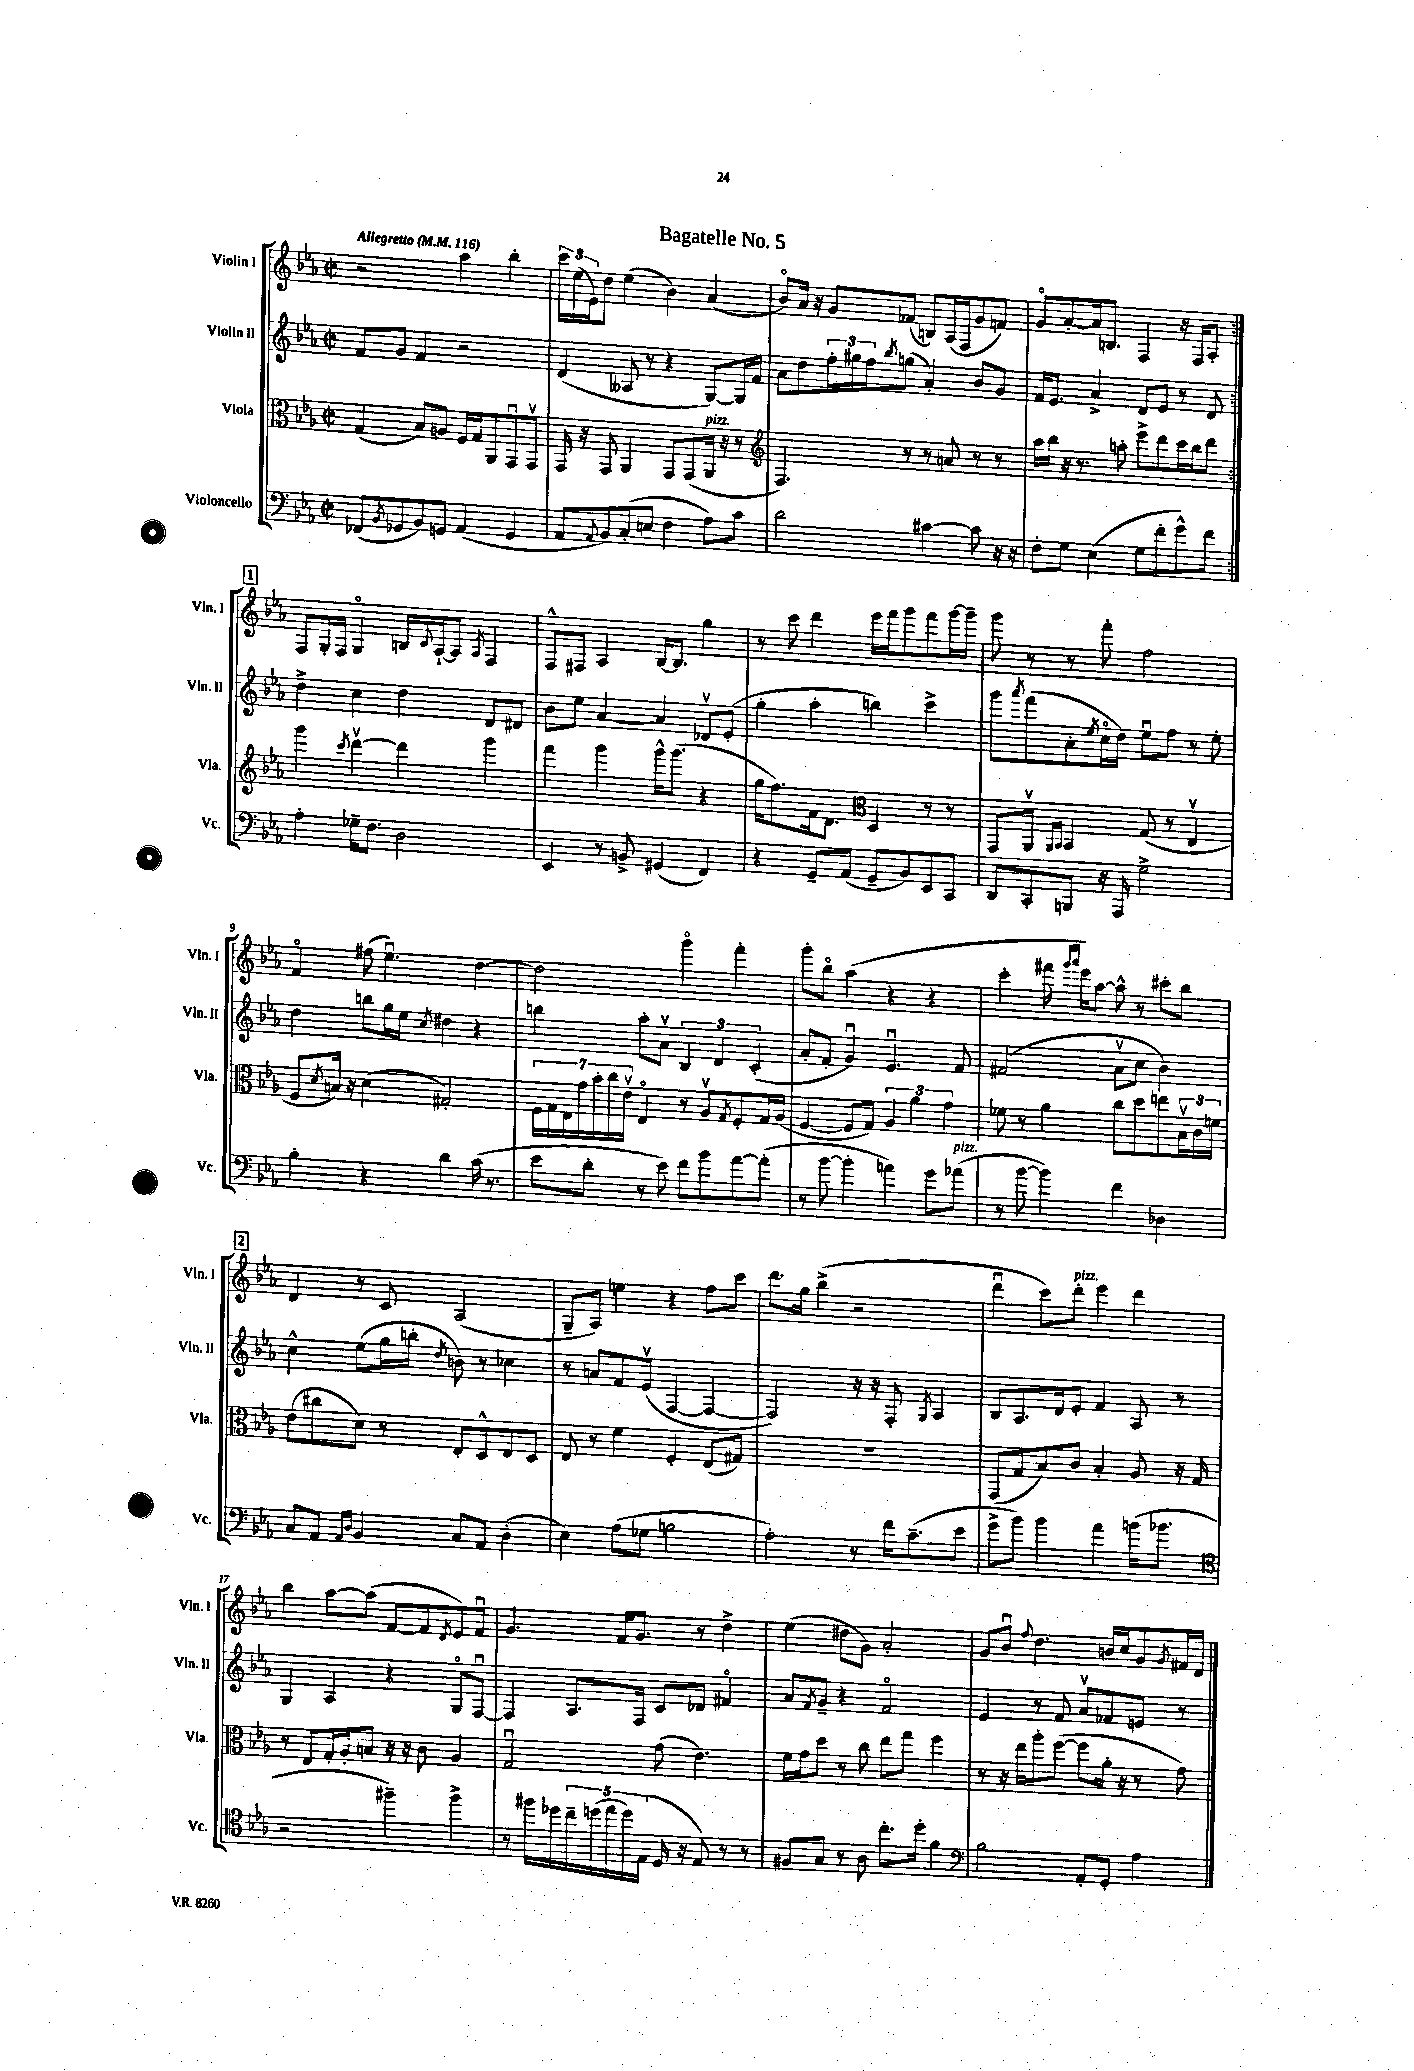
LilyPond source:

\header { title = "Bagatelle No. 5" }
<<
\new StaffGroup <<
\new Staff = "s0" \with { instrumentName = "Violin I" shortInstrumentName = "Vln. I" } {
    \clef treble \key ees \major \defaultTimeSignature \time 2/2 \tempo "Allegretto" 4 = 116
    \repeat volta 2 { r2 aes''4 bes''4-. |
    \tuplet 3/2 { c'''16 ees''16( ees'16) } d''8 ees''4( bes'4) aes'4( |
    bes'8\flageolet) aes'16 r16 g'8 fes'8( b8) aes16( f16 g'8 f'8) |
    g'8\flageolet aes'8~-. aes'16 b8. f4 r16 f16 aes8-. | }
    \mark \markup { \box "1" } f8 g16-. f16 g4\flageolet b16 \appoggiatura { c'8 } aes16~-! aes8 \acciaccatura { aes8 } f4 |
    f8-^ fis8 aes4 bes16~ bes8. g''4 |
    r8 c'''8 d'''4 ees'''16 f'''16 g'''8 f'''8 g'''16~ g'''16-- |
    g'''8 r8 r8 f'''8-. f''2 |
    f'4\flageolet fis''8( ees''4.\downbow) d''4~ |
    d''2 g'''4\flageolet f'''4-. |
    g'''8-. bes''8\flageolet aes''4( r4 r4 |
    c'''4-. fis'''16 \grace { g'''16 aes'''16 } ees'''16) aes''8~ aes''8-^ r8 cis'''8-. bes''8 |
    \mark \markup { \box "2" } d'4 r8 c'8 aes2( |
    g8-- aes8) e''4 r4 f''8 c'''8 |
    d'''8. g''16 bes''4->( r2 |
    d'''4\downbow c'''8) d'''8-.^\markup { \italic "pizz." } ees'''4 d'''4 |
    bes''4 aes''8~ aes''8( f'8~ f'8 \acciaccatura { d'8 } ees'8) f'8\downbow |
    g'4. f'16 g'8. r8 d''4-> |
    ees''4( dis''8 g'8) aes'2-. |
    g'8 bes'8\downbow \appoggiatura { f''8 } d''4. b'16 c''16 g'8 \acciaccatura { g'8 } fis'16 d'16 \bar "|." |
}
\new Staff = "s1" \with { instrumentName = "Violin II" shortInstrumentName = "Vln. II" } {
    \clef treble \key ees \major \defaultTimeSignature \time 2/2
    \repeat volta 2 { f'8 g'8 f'4 r2 |
    d'4( aeses8 r8 r4 g8~) g16 f'16 |
    aes'8 d''8 \tuplet 3/2 { f''16-. gis''16 f''16 } \acciaccatura { bes''8 } g''8( aes'4-.) bes'8 g'8 |
    f'16 ees'8. aes'4-> d'8 ees'8 r8 d'8 | }
    \mark \markup { \box "1" } d''4-> c''4 d''4 d'8 dis'8 |
    bes'8 ees''8 aes'4~ aes'4 des'8\upbow ees'8-.( |
    g''4-. aes''4-. b''4) c'''4-> |
    g'''8 \acciaccatura { aes'''8 } f'''8( aes'8-. \acciaccatura { ees''8 } c''16\flageolet d''16) ees''8\downbow f''8 r8 ees''8-. |
    d''4 b''8 g''16 ees''16 \acciaccatura { c''8 } dis''4 r4 |
    b''4 aes''8-. aes'8\upbow \tuplet 3/2 { bes4 d'4 c'4-.( } |
    aes'8-. f'8-. g'4\downbow) ees'4.\downbow f'8 |
    fis'2( aes'8\upbow c''8 bes'4) |
    \mark \markup { \box "2" } c''4-^ ees''8( g''16 b''16-. \acciaccatura { d''8 } b'8) r8 ces''4 |
    r8 a'8 f'8 ees'8\upbow( f4~ f4~ |
    f2) r16 r16 f8-. \acciaccatura { g8 } aes4 |
    bes8 aes8. d'16 ees'8-. f'4 aes8 r8 |
    g4 aes4 r4 g8\flageolet f8~\downbow |
    f4 aes8. f16 c'8 des'8 fis'4\flageolet |
    aes'8 \acciaccatura { f'8 } g'8-- r4 f'2\flageolet |
    ees'4 r8 f'8 aes'8\upbow fes'8 e'8 r8 \bar "|." |
}
\new Staff = "s2" \with { instrumentName = "Viola" shortInstrumentName = "Vla." } {
    \clef alto \key ees \major \defaultTimeSignature \time 2/2
    \repeat volta 2 { g4( bes8) a8 f16 g16 aes,8 g,8\downbow g,8\upbow |
    g,16 r16 g,8 aes,4 g,8 g,8( aes,16^\markup { \italic "pizz." } r16 r8 |
    \clef treble f4.) r8 r8 a'8 r8 r8 |
    aes''16 bes''16 r16 r8. a''8-. ees'''8-> d'''8 c'''16 bes''16 d'''8 | }
    \mark \markup { \box "1" } g'''4 \acciaccatura { c'''8 } d'''4~\upbow d'''4 g'''4 |
    f'''4 g'''4 g'''16-^ g'''8.( r4 |
    g''16 f''8.) f'16 d'8. \clef alto d4 r8 r8 |
    g,8 aes,8\upbow \grace { aes,16 bes,16 } bes,4 g8( r8 ees4\upbow |
    f8 \acciaccatura { d'8 } b16) r16 d'4( gis2-.) |
    \tuplet 7/4 { f16 g16 ees16 g'16 bes'16-. c''16 ees'16\upbow } ees4\flageolet r8 aes8\upbow \acciaccatura { g8 } f8-. g16 aes16( |
    f4~ f8 g8) \tuplet 3/2 { aes4 aes'4 g'4 } |
    fes'8 r8 aes'4 c''8 d''8 e''8 \tuplet 3/2 { bes16\upbow c'16 f'16 } |
    \mark \markup { \box "2" } ees'8( cis''8 d'8) r8 ees8-. d8-^ ees8 d8 |
    ees8 r8 f'4 f4-. ees8( gis8) |
    R1 |
    g,8( g8 bes8) c'8 bes4-. aes8 r16 g16 |
    r8 ees8 g16-. aes16-. b8 r16 r16 c'8 aes4 |
    g2\downbow g'8( ees'4.) |
    f'16 g'16 d''8 r8 c''8 ees''8 g''8 f''4 |
    r8 r16 ees''16 aes''8-. f''8~( f''8 aes'16-. r16 r8 g'8) \bar "|." |
}
\new Staff = "s3" \with { instrumentName = "Violoncello" shortInstrumentName = "Vc." } {
    \clef bass \key ees \major \defaultTimeSignature \time 2/2
    \repeat volta 2 { fes,8( \acciaccatura { bes,8 } ges,8 bes,8) g,8 aes,4( g,4 |
    aes,8 \appoggiatura { aes,8 } bes,8) c8-.( e8 f4 aes8) c'8 |
    d'2 cis'4~ cis'8 r16 r16 |
    f8-. g8 ees4( g8 f'8-. g'8-^) f'8 | }
    \mark \markup { \box "1" } aes4-. ges16-- f8. d2 |
    ees,4 r8 b,8-> gis,4( f,4) |
    r4 g,8-- aes,8( g,8-- bes,8) ees,8 c,8 |
    d,8 c,8-. b,,8 r16 aes,,16 g2-> |
    bes4-. r4 d'4 c'16( r8. |
    ees'8 d'8-. r8 ees'8) f'8 bes'8 aes'8~ aes'8-.( |
    r8 bes'8~ bes'4-. a'4) g'8 aes'8^\markup { \italic "pizz." }( |
    r8 bes'8~ bes'4) f'4 des4 |
    \mark \markup { \box "2" } c8 aes,8 \grace { aes,16 d16 } bes,4 c8 aes,8 d4-.( |
    ees4) aes8( ges8 b2 |
    aes2-.) r8 f'16 c'8.--( ees'8 |
    g'8-> bes'8) bes'4 aes'4 b'16( bes'8. |
    \clef tenor r2 fis''4--) fis''4-> |
    r8 fis''16 des''16 \tuplet 5/4 { c''16-- d''16( ees''16 d''16) ees16( } d16 r16 ees8) r8 r8 |
    fis8 g8 r8 aes8 c''8.-. d''16-. f'4 |
    \clef bass bes2 aes,8-. g,8-. aes4 \bar "|." |
}
>>
>>
